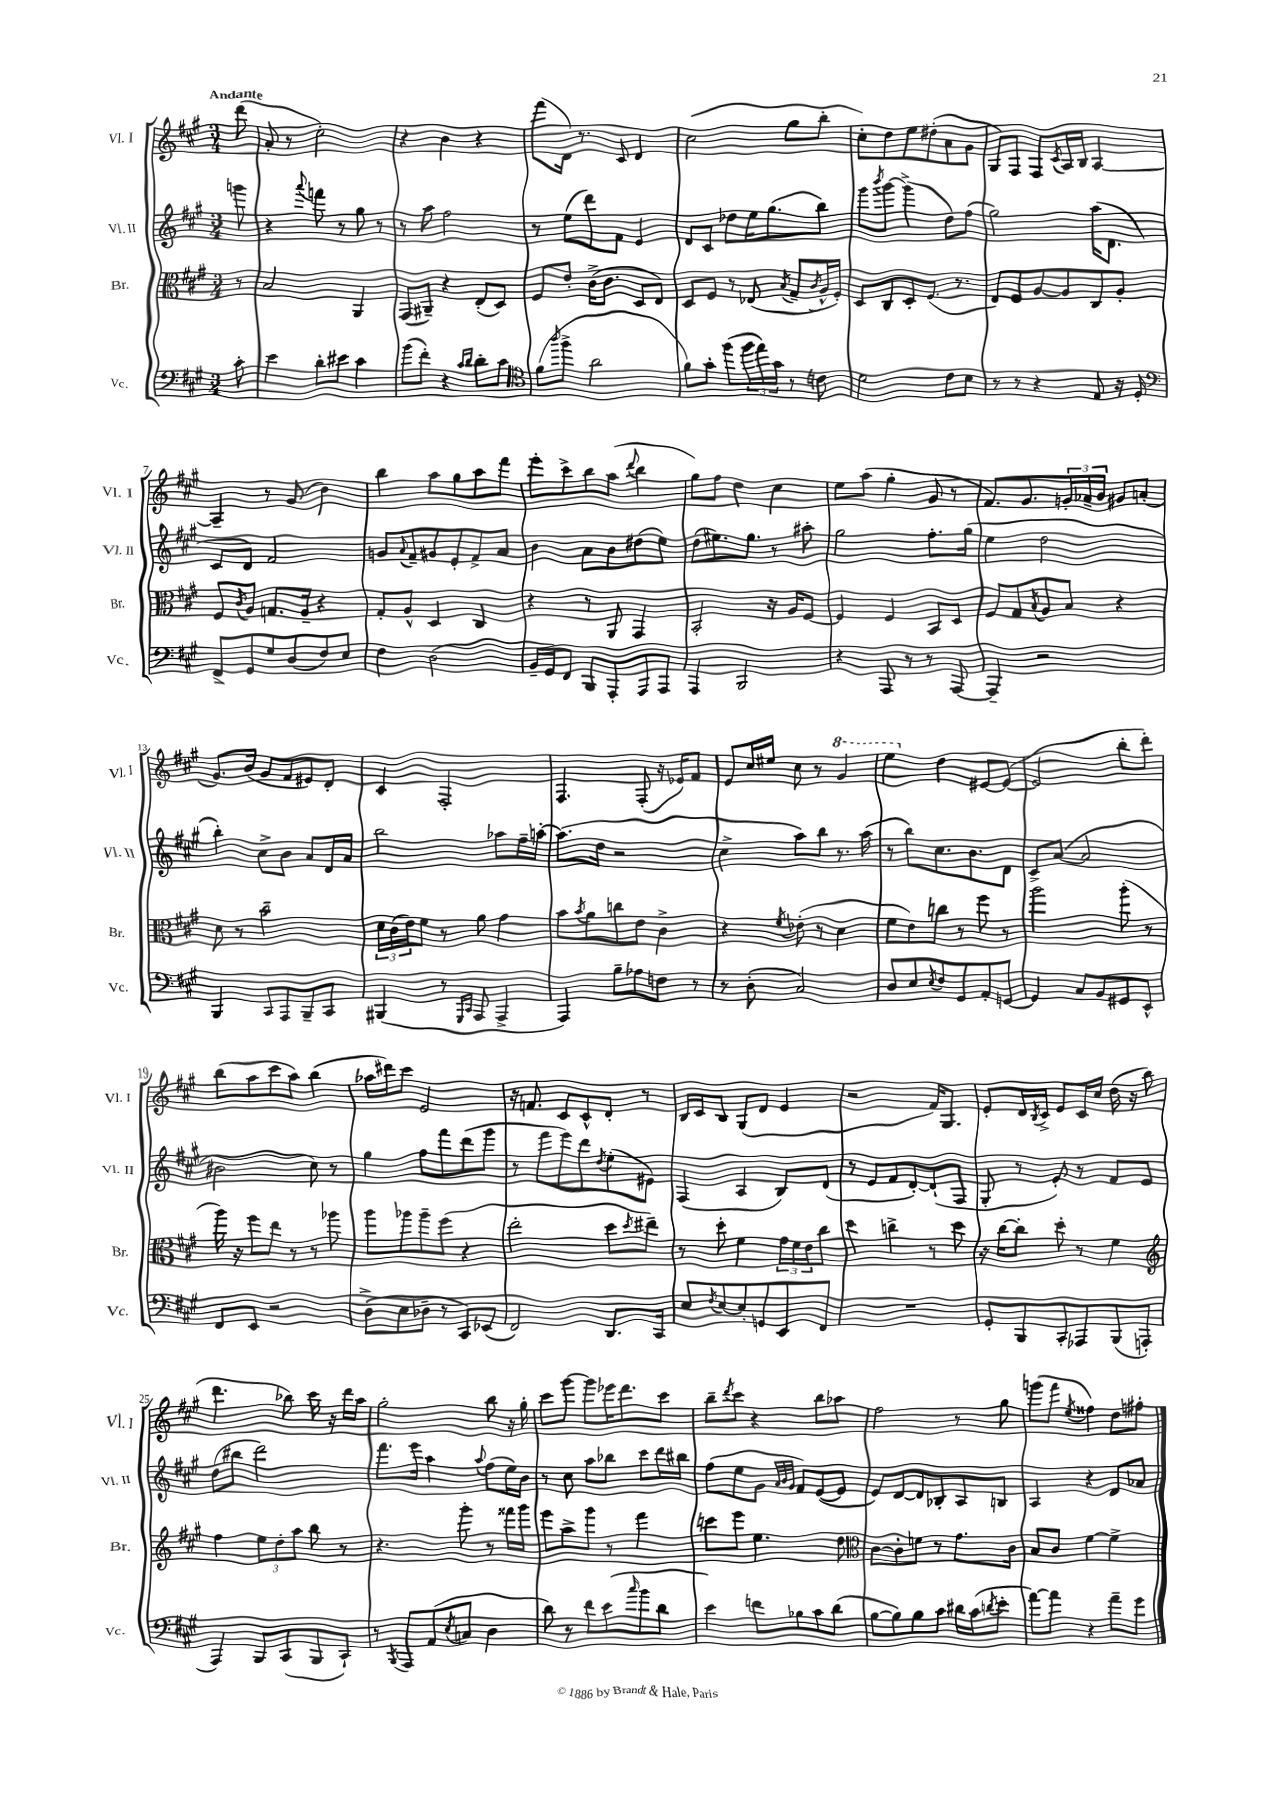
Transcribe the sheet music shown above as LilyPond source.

<<
\new StaffGroup <<
\new Staff = "s0" \with { instrumentName = "Vl. I" shortInstrumentName = "Vl. I" } {
    \clef treble \key a \major \numericTimeSignature \time 3/4 \partial 8 \tempo "Andante"
    d'''8( |
    a'8-. r8 cis''2-.) |
    r4 b'4 r4 |
    fis'''8( d'16) r8. cis'8 d'4 |
    cis''2( gis''8 b''8-. |
    cis''8-.) d''8 e''8 dis''8-.( a'8 gis'8 |
    gis8) fis8 fis8 \acciaccatura { cis'8 } a16 b16 a4~ |
    a4-- r8 gis'8( b'4) |
    b''4 a''8 gis''8 a''8 fis'''8 |
    e'''8-. cis'''8-> b''8 a''8( \appoggiatura { d'''8 } b''4 |
    gis''8) fis''8 d''4 cis''4 |
    e''8 a''8( gis''4-. gis'8 r8 |
    fis'8.) gis'8. \tuplet 3/2 { g'16-. aes'16-- b'16 } gis'8 a'8-.( |
    gis'8.) b'16( gis'8 fis'8 eis'8) d'8-. |
    cis'4 fis2-. |
    fis4. fis8-.( r16 ees'16) fis'8 |
    e'8 cis''16 eis''16 cis''8 r8 \ottava #1 gis''4 |
    e'''4 \ottava #0 d''4 eis'8~ eis'8~( |
    eis'2 b''8-. d'''8-.) |
    b''8( a''8 cis'''8 a''8) b''4( |
    aes''16 dis'''16) cis'''8 e'2 |
    r16 f'8. cis'8 cis'8-^ d'8-. r8 |
    b16 cis'16 b8 gis8( d'8 e'4 |
    r2 fis'16) gis8. |
    e'8-. d'16 \acciaccatura { b8 } cis'16-> e'8 cis'16 cis''16 d''16( r16 b''8 |
    d'''4. bes''8) cis'''16 r16 d'''16 a''16 |
    gis''2-. b''8 r16 gis''16-. |
    cis'''8 gis'''8~ gis'''8 ees'''16 d'''8. cis'''8 |
    b''8-- \acciaccatura { d'''8 } cis'''8 r4 b''8 aes''8 |
    fis''2 r8 gis''8 |
    g'''8( fis'''8 \acciaccatura { e''8 } fisis''4) d''8 fis''8-. \bar "|." |
}
\new Staff = "s1" \with { instrumentName = "Vl. II" shortInstrumentName = "Vl. II" } {
    \clef treble \key a \major \numericTimeSignature \time 3/4 \partial 8
    g'''8 |
    r4 \appoggiatura { a'''8 } f'''8 r8 gis''8 r8 |
    r8 a''8 fis''2 |
    r8 e''8( d'''8) fis'8 e'4 |
    d'8 cis'8 des''8 e''16 gis''8.( b''8) |
    gis'''8 \acciaccatura { b'''8 } gis'''8~ gis'''4->( d''8) fis''8( |
    gis''2) a''16( d'8. |
    cis'8 d'8) fis'2 |
    g'8 \appoggiatura { a'8 } fis'8-- gis'8 e'8-. fis'8-> a'8 |
    b'4 a'8 b'8 dis''8( e''8) |
    d''8( eis''8.) gis''8. r8 ais''8-. |
    gis''2 fis''8.-. gis''16( |
    e''4 d''2 |
    b''4-.) cis''8-> b'8 a'8 d'16 a'16 |
    b''2 aes''8 fis''16-- a''16~-. |
    a''8.( d''16 r2 |
    cis''4-> a''8) b''8 r8. a''16( |
    r8 b''8) cis''8. b'8. d'8 |
    cis'8-> a'8~( a'2 |
    bis'2 cis''8) r8 |
    gis''4 fis''8 fis'''8 d'''8( gis'''8 |
    r8 fis'''8 e'''8) d'''8 \acciaccatura { d''8 } e''8-.( eis'8) |
    fis4( a4 b8) d'8( |
    r8 e'8 fis'8 d'8~-.) d'8-!( fis8 |
    gis8-. r8 e'8-.) r8 fis'8 e'8 |
    d''8( bis''8 d'''2) |
    fis'''8. e'''16 a''4 \appoggiatura { a''8 } fis''8( e''16) b'16 |
    r8 cis''8 a''8 bes''8 cis'''8 d'''16 bis''16 |
    fis''8( e''8 gis'8 \grace { a'32 b'32 gis'32 } fis'8) e'8~( e'8 |
    e'8) d'8~ d'8 bes8-. a8 b8 |
    a4 r4 d'8 aes'8 \bar "|." |
}
\new Staff = "s2" \with { instrumentName = "Br." shortInstrumentName = "Br." } {
    \clef alto \key a \major \numericTimeSignature \time 3/4 \partial 8
    r8 |
    b2 a,4 |
    gis,8( ais,8--) r4 e8-.( d8) |
    fis8 e'8-. cis'16->( cis'8. d8 e8) |
    d8 fis8 r8 ees8( \acciaccatura { b8 } gis8-- \acciaccatura { cis'8 } a16-^ fis16-.) |
    d8 cis8 d8-. fis8.( r8. |
    e8) fis8 a8~ a8 cis8 a8-. |
    fis8 \acciaccatura { cis'8 } a8 g8. a16-- r4 |
    gis8-. a8-^ d4 cis4 |
    r4 r8 a,8 gis,4 |
    b,2-. r16 a16 fis8~ |
    fis4 fis4 b,8 d8 |
    fis8 gis8 \acciaccatura { b8 } a8 b8 r4 |
    d'8 r8 b'2-- |
    \tuplet 3/2 { d'16 cis'16( e'16) } fis'8 r8 a'8 gis'4 |
    b'8 \acciaccatura { b'8 } a'8 c''8 e'8 cis'4-> |
    r4 \acciaccatura { fis'8 } ees'8-.( r8 d'4 |
    fis'8 e'8) c''8 r8 fis''8 r8 |
    a''2 a''8-.( r8 |
    a''16) r16 fis''8 e''8 r8 r8 aes''8 |
    a''8 aes''8 aes''8-- fis''8( r4 |
    e''2-. d''8 \acciaccatura { d''8 } eis''8--) |
    r8 d''8-. fis'4 \tuplet 3/2 { gis'16 fis'16 e'16 } cis''8 |
    d''4 c''4-> r8 d''8 |
    r16 cis''16~ cis''8-. d''8-. r8 fis'4 |
    \clef treble fis''4 \tuplet 3/2 { e''8 d''8-. a''8 } b''8 r8 |
    r4. gis'''8-. r8 fisis'''16 gis'''16 |
    e'''8 a''8-> gis'''8 r8 fis'''4 |
    c'''8 e'''8 e''4. d''8 |
    \clef alto cis'8~ cis'8-. f'8 r8 gis'8. cis'16 |
    b8 cis'8 fis'4~ fis'4-> \bar "|." |
}
\new Staff = "s3" \with { instrumentName = "Vc." shortInstrumentName = "Vc." } {
    \clef bass \key a \major \numericTimeSignature \time 3/4 \partial 8
    cis'8-. |
    e'4 d'8-. eis'8 cis'4 |
    b'8( fis'8-.) r4 \grace { cis'16 d'16 } d'8-. cis'8 |
    \clef tenor fis'8( \grace { a''16 } fis''8-> a'2 |
    fis'8) gis'8-. fis''8( \tuplet 3/2 { fis''16 e''16) gis'16 } r8 c'8 |
    d'2 cis'8 b8 |
    r8 r8 r4 e8 r16 d16-. |
    \clef bass fis,8-> gis,8 gis8 d8( fis8) e8 |
    fis4 d2( |
    b,16-- gis,16) fis,8 b,,8 a,,8-. a,,8 a,,8 |
    a,,4 b,,2 |
    r4 a,,8 r8 r8 a,,8~ |
    a,,4-- r2 |
    b,,4 cis,8 a,,8 b,,8-- cis,8 |
    bis,,4( r8 \grace { gis,,16 cis,16 } a,,8 a,,4-> |
    a,,4) b8-- aes8 f8 r8 |
    r8 d8-.( cis2) |
    d8 e8 \acciaccatura { e8 } fis8 gis,8 a,8-. g,8~ |
    g,4 cis8 b,8 gis,8 e,8-^ |
    fis,8 e,8 r2 |
    d8->( e8 des8-- r8 cis,8) ees,8( |
    fis,2) d,8. cis,16 |
    e8 \acciaccatura { fis8 } e8~ e8-. g,8 e,8 fis,8 |
    R2. |
    gis,8-. b,,8 cis,8-. aes,,8 b,,8( a,,8-. |
    a,,4) b,,8 cis,8( b,,8 cis,8-!) |
    r8 \acciaccatura { b,,8 } a,,8 a,8( \acciaccatura { e8 } c8 d4 |
    d'8) r8 fis'8 e'8( \grace { cis''16 } b'8 d'8 |
    e'4) f'8 bes8 cis'8 d'8( |
    b8~ b8) b8 cis'8 dis'16 cis'16( \acciaccatura { d'8 } e'8-. |
    a'8~) a'8 r4 a'8-- gis'8 \bar "|." |
}
>>
>>
